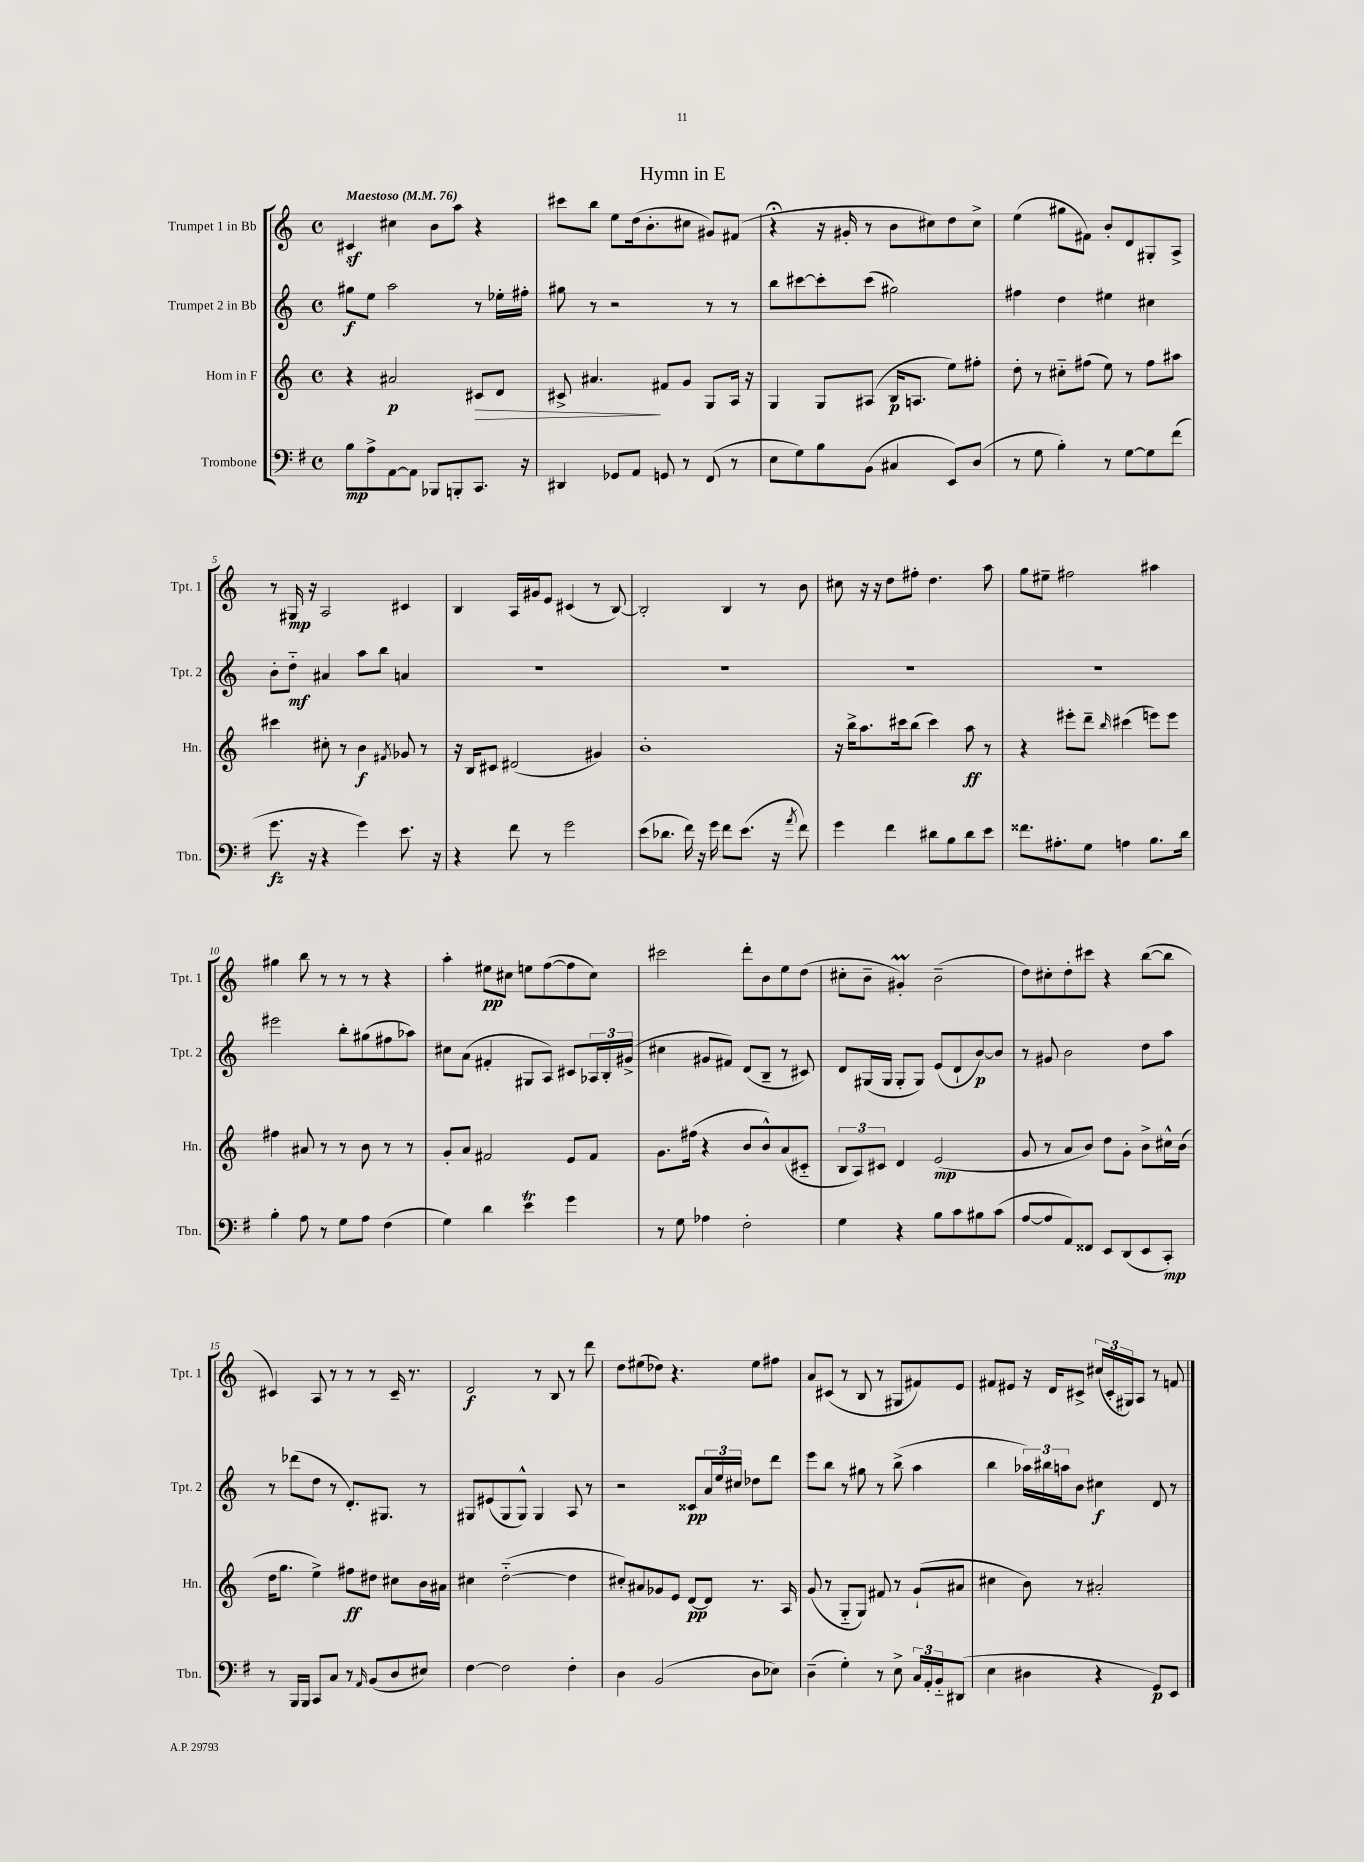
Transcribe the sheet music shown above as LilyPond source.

\header { title = "Hymn in E" }
<<
\new StaffGroup <<
\new Staff = "s0" \with { instrumentName = "Trumpet 1 in Bb" shortInstrumentName = "Tpt. 1" } {
    \clef treble \key c \major \defaultTimeSignature \time 4/4 \tempo "Maestoso" 4 = 76
    cis'4\sf cis''4 b'8 a''8 r4 |
    cis'''8 b''8 e''8 d''16( b'8.-. cis''8 gis'8) fis'8( |
    r4\fermata r16 gis'16-. r8 b'8 cis''8) d''8 cis''8-> |
    e''4( gis''8 fis'8) b'8-. d'8 gis8-. a8-> |
    r8 gis16\mp r16 a2 cis'4 |
    b4 a16 gis'16 e'8 cis'4( r8 b8~) |
    b2-. b4 r8 b'8 |
    cis''8 r16 r16 d''8 fis''8-. d''4. a''8 |
    g''8 eis''8-- fis''2 ais''4 |
    gis''4 b''8 r8 r8 r8 r4 |
    a''4-. eis''8\pp cis''8 e''8 f''8~( f''8 cis''8) |
    cis'''2 d'''8-. b'8 e''8 d''8( |
    cis''8-. b'8-- gis'4-.\prall) b'2--( |
    d''8) cis''8-. d''8-. cis'''8 r4 b''8~( b''8 |
    cis'4) a8 r8 r8 r8 cis'16-- r8. |
    d'2\f r8 b8 r8 d'''8 |
    d''8 eis''8( des''8) r4. eis''8 fis''8 |
    a'8 cis'8( r8 b8 r8 gis8 fis'8) e'8 |
    fis'8 eis'8 r16 d'16 cis'8-> \tuplet 3/2 { cis''16( cis'16-. gis16) } a8 r8 f'8 \bar "|." |
}
\new Staff = "s1" \with { instrumentName = "Trumpet 2 in Bb" shortInstrumentName = "Tpt. 2" } {
    \clef treble \key c \major \defaultTimeSignature \time 4/4
    gis''8\f e''8 a''2 r8 ees''16-. fis''16-. |
    gis''8 r8 r2 r8 r8 |
    b''8 cis'''8~ cis'''8-. cis'''8( gis''2) |
    fis''4 d''4 eis''4 cis''4 |
    b'8-. d''8-_\mf ais'4 a''8 b''8 a'4 |
    R1 |
    R1 |
    R1 |
    R1 |
    eis'''2 b''8-. gis''8( fis''8 aes''8) |
    cis''8 a'8( fis'4-. gis8 a8) cis'8 \tuplet 3/2 { aes16 b16-. gis'16->( } |
    cis''4 gis'8 fis'8) d'8( b8-- r8 cis'8) |
    d'8 gis16( gis16 gis8-. gis8) e'8( d'8-! b'8~\p) b'8 |
    r8 gis'8 b'2 d''8 a''8 |
    r8 des'''8( d''8 r8 d'8.-.) gis8. r8 |
    gis8 eis'8( gis8 gis8-^) gis4 a8 r8 |
    r2 cisis'8\pp \tuplet 3/2 { a'16 e''16 cis''16 } des''8 d'''8 |
    e'''8 b''8 r8 gis''8 r8 b''8->( a''4 |
    b''4 \tuplet 3/2 { aes''16) bis''16 a''16 } b'8 cis''4\f d'8 r8 \bar "|." |
}
\new Staff = "s2" \with { instrumentName = "Horn in F" shortInstrumentName = "Hn." } {
    \clef treble \key c \major \defaultTimeSignature \time 4/4
    r4 ais'2\p cis'8\> d'8 |
    cis'8-> ais'4.\! fis'8 g'8 g8 a16 r16 |
    g4 g8 ais8( b16\p a8. e''8) fis''8-. |
    d''8-. r8 cis''8-_ fis''8( e''8) r8 fis''8 ais''8 |
    cis'''4 cis''8-. r8 b'4\f \acciaccatura { fis'8 } ges'8 r8 |
    r16 b16 cis'8 dis'2( gis'4) |
    b'1-. |
    r16 b''16-> a''8. cis'''16 b''8( cis'''4) a''8\ff r8 |
    r4 eis'''8-. d'''8-- \grace { b''16 } cis'''4( e'''8) e'''8 |
    fis''4 ais'8 r8 r8 b'8 r8 r8 |
    g'8-. a'8 fis'2 e'8 fis'8 |
    g'8. fis''16( r4 b'8 b'8-^) a'8( cis'8-_ |
    \tuplet 3/2 { b8 a8) cis'8 } d'4 e'2\mp( |
    g'8 r8 a'8 b'8) d''8 g'8-. b'8-> cis''16-^ b'16( |
    d''16 g''8. e''4->) fis''8\ff dis''8 cis''8 b'16 ais'16 |
    cis''4 d''2~-_( d''4 |
    cis''8-.) ais'8 ges'8 e'8 d'8~\pp d'8 r8. a16 |
    g'8( r8 g8-_ g8) fis'8 r8 g'8-!( ais'8 |
    cis''4 b'8) r8 ais'2-. \bar "|." |
}
\new Staff = "s3" \with { instrumentName = "Trombone" shortInstrumentName = "Tbn." } {
    \clef bass \key g \major \defaultTimeSignature \time 4/4
    b8\mp a8-> a,8~ a,8 bes,,8 b,,8-. c,8. r16 |
    dis,4 ges,8 a,8 g,8 r8 fis,8( r8 |
    e8 g8) b8 b,8( cis4 e,8) d8( |
    r8 g8 b4-.) r8 g8~ g8 fis'8( |
    g'8.\fz r16 r4 g'4) e'8. r16 |
    r4 fis'8 r8 g'2 |
    e'8( des'8. fis'16) r16 g'16 fis'8 e'8.( r16 \acciaccatura { a'8 } fis'8) |
    g'4 fis'4 dis'8 b8 dis'8 e'8 |
    fisis'8. ais8.-. g8 a4 b8. d'16 |
    b4-. a8 r8 g8 a8 fis4( |
    g4) d'4 e'4\trill g'4 |
    r8 g8 aes4 fis2-. |
    g4 r4 b8 c'8 bis8 c'8( |
    a8~ a8 a,8) fisis,8 e,8 d,8( e,8 c,8-.\mp) |
    r8 b,,16 b,,16 c,8 c8 r8 \grace { a,16 } b,8( d8 eis8) |
    fis4~ fis2 fis4-. |
    d4 b,2( d8 ees8) |
    d4--( g4-.) r8 e8-> \tuplet 3/2 { c16 a,16-. b,16-_ } dis,8( |
    e4 dis4 r4 g,8\p) e,8 \bar "|." |
}
>>
>>
